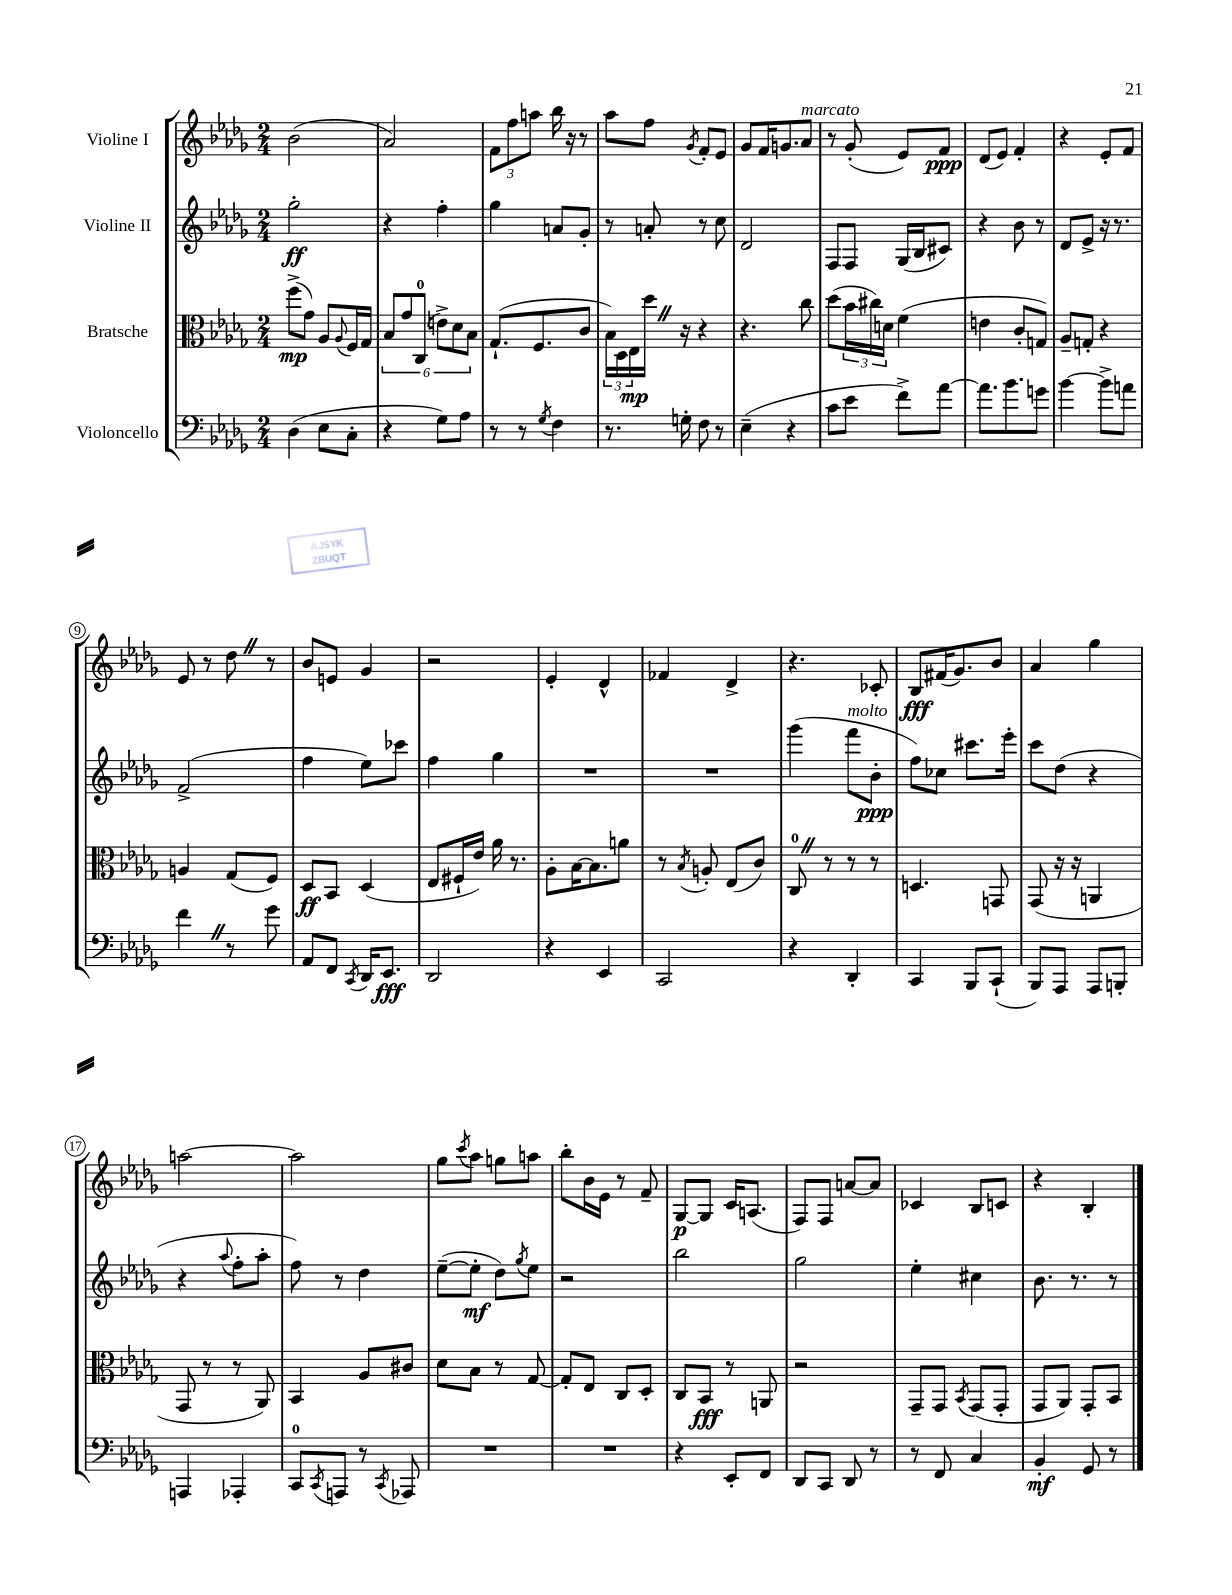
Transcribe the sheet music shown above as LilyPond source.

<<
\new StaffGroup <<
\new Staff = "s0" \with { instrumentName = "Violine I" } {
    \clef treble \key des \major \numericTimeSignature \time 2/4
    bes'2( |
    aes'2) |
    \tuplet 3/2 { f'8 f''8 a''8 } bes''16 r16 r8 |
    aes''8 f''8 \acciaccatura { ges'8 } f'8-. ees'8 |
    ges'8 f'16 g'8. aes'8^\markup { \italic "marcato" } |
    r8 ges'8-.( ees'8) f'8\ppp |
    des'8( ees'8) f'4-. |
    r4 ees'8-. f'8 |
    ees'8 r8 des''8 \once \override BreathingSign.text = \markup { \musicglyph "scripts.caesura.straight" } \breathe r8 |
    bes'8 e'8 ges'4 |
    r2 |
    ees'4-. des'4-^ |
    fes'4 des'4-> |
    r4. ces'8-. |
    bes8\fff fis'16( ges'8.) bes'8 |
    aes'4 ges''4 |
    a''2~ |
    a''2 |
    ges''8 \acciaccatura { c'''8 } aes''8 g''8 a''8 |
    bes''8-. bes'16 ees'16 r8 f'8-- |
    ges8~\p ges8 c'16 a8.( |
    f8) f8 a'8~ a'8 |
    ces'4 bes8 c'8 |
    r4 bes4-. \bar "|." |
}
\new Staff = "s1" \with { instrumentName = "Violine II" } {
    \clef treble \key des \major \numericTimeSignature \time 2/4
    ges''2-.\ff |
    r4 f''4-. |
    ges''4 a'8 ges'8-. |
    r8 a'8-. r8 c''8 |
    des'2 |
    f8 f8 ges16( bes16 cis'8) |
    r4 bes'8 r8 |
    des'8 ees'8-> r16 r8. |
    f'2->( |
    f''4 ees''8) ces'''8 |
    f''4 ges''4 |
    R2 |
    R2 |
    ges'''4( f'''8^\markup { \italic "molto" } bes'8-.\ppp |
    f''8) ces''8 cis'''8. ees'''16-. |
    c'''8 des''8( r4 |
    r4 \appoggiatura { aes''8 } f''8-. aes''8-. |
    f''8) r8 des''4 |
    ees''8~--( ees''8-.\mf des''8) \acciaccatura { ges''8 } ees''8 |
    r2 |
    bes''2 |
    ges''2 |
    ees''4-. cis''4 |
    bes'8. r8. r8 \bar "|." |
}
\new Staff = "s2" \with { instrumentName = "Bratsche" } {
    \clef alto \key des \major \numericTimeSignature \time 2/4
    f''8->\mp( ges'8) aes8 \appoggiatura { aes8 } f16 ges16 |
    \tuplet 6/4 { bes8 ges'8 c8-0( e'8->) des'8 bes8 } |
    ges8.-!( f8. c'8 |
    \tuplet 3/2 { bes16) des16 ees16\mp } des''16 \once \override BreathingSign.text = \markup { \musicglyph "scripts.caesura.straight" } \breathe r16 r4 |
    r4. c''8 |
    des''8( \tuplet 3/2 { bes'16 cis''16) d'16 } f'4( |
    e'4 c'8-. g8) |
    aes8-- g8-. r4 |
    a4 ges8( f8) |
    des8\ff bes,8 des4( |
    ees8 fis16-! ees'16) aes'16 r8. |
    aes8-. bes16~ bes8. a'8 |
    r8 \acciaccatura { bes8 } a8-. ees8( c'8) |
    c8-0 \once \override BreathingSign.text = \markup { \musicglyph "scripts.caesura.straight" } \breathe r8 r8 r8 |
    d4. g,8 |
    ges,8( r16 r16 a,4 |
    ges,8 r8 r8 aes,8) |
    bes,4 aes8 cis'8 |
    des'8 bes8 r8 ges8~ |
    ges8-. ees8 c8 des8-. |
    c8 bes,8\fff r8 a,8 |
    r2 |
    ges,8-- ges,8 \acciaccatura { bes,8 } ges,8( ges,8-. |
    ges,8 aes,8) ges,8-. bes,8 \bar "|." |
}
\new Staff = "s3" \with { instrumentName = "Violoncello" } {
    \clef bass \key des \major \numericTimeSignature \time 2/4
    des4( ees8 c8-. |
    r4 ges8) aes8 |
    r8 r8 \acciaccatura { ges8 } f4 |
    r8. g16-. f8 r8 |
    ees4--( r4 |
    c'8 ees'8 f'8->) aes'8~ |
    aes'8. bes'8. g'8 |
    bes'4~ bes'8-> a'8 |
    f'4 \once \override BreathingSign.text = \markup { \musicglyph "scripts.caesura.straight" } \breathe r8 ges'8 |
    aes,8 f,8 \acciaccatura { c,8 } des,16 ees,8.\fff |
    des,2 |
    r4 ees,4 |
    c,2 |
    r4 des,4-. |
    c,4 bes,,8 c,8-!( |
    bes,,8) aes,,8 aes,,8 b,,8-. |
    a,,4 aes,,4-. |
    c,8-0 \acciaccatura { c,8 } a,,8 r8 \acciaccatura { c,8 } aes,,8 |
    R2 |
    R2 |
    r4 ees,8-. f,8 |
    des,8 c,8 des,8 r8 |
    r8 f,8 c4 |
    bes,4-.\mf ges,8 r8 \bar "|." |
}
>>
>>
\layout { \context { \Score \override BarNumber.stencil = #(make-stencil-circler 0.1 0.3 ly:text-interface::print) } }
